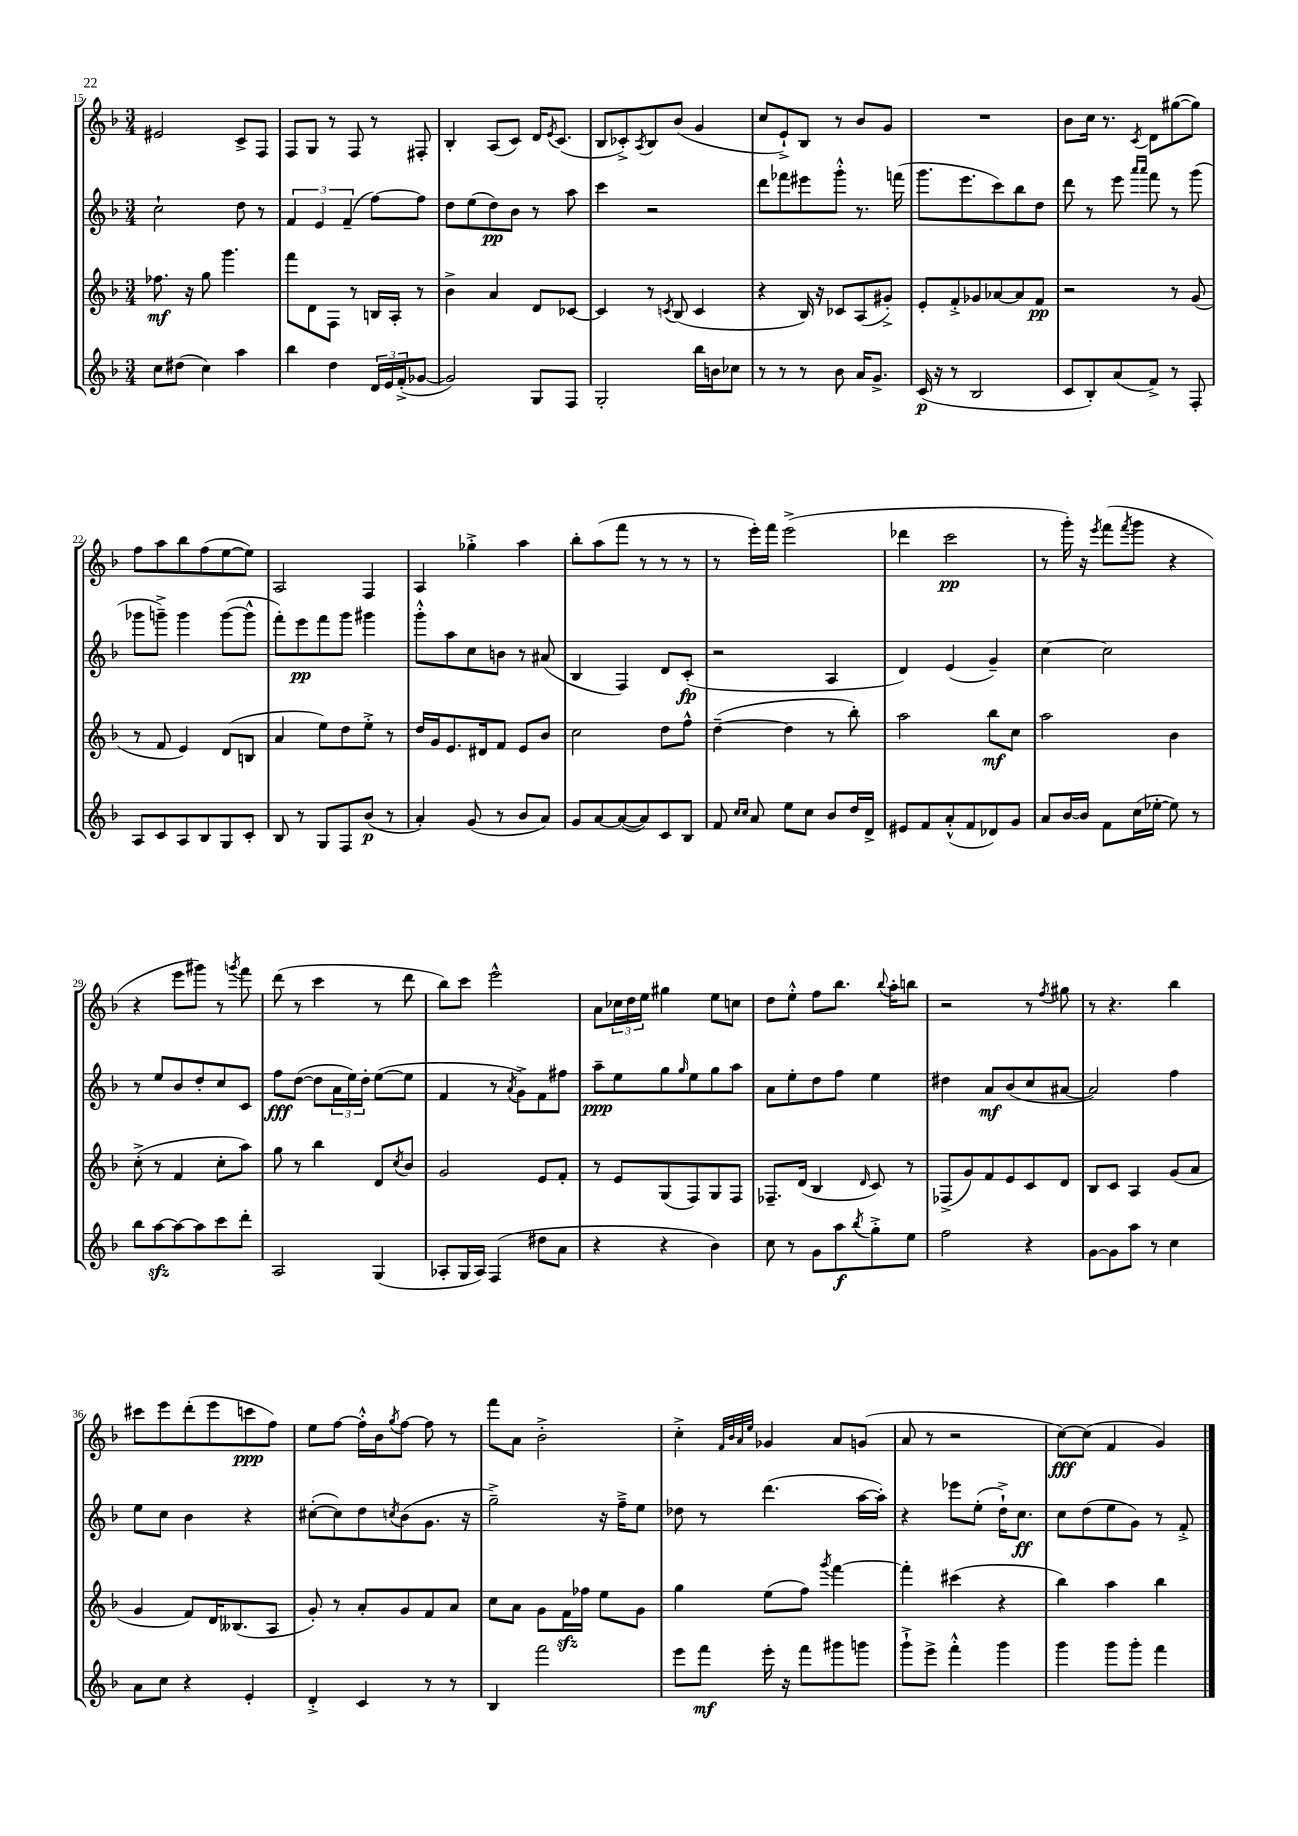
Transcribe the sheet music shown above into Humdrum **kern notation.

**kern	**dynam	**kern	**dynam	**kern	**dynam	**kern	**dynam
*part4	*part4	*part3	*part3	*part2	*part2	*part1	*part1
*staff4	*staff4	*staff3	*staff3	*staff2	*staff2	*staff1	*staff1
*clefG2	*	*clefG2	*	*clefG2	*	*clefG2	*
*k[b-]	*	*k[b-]	*	*k[b-]	*	*k[b-]	*
*M3/4	*	*M3/4	*	*M3/4	*	*M3/4	*
=15	=15	=15	=15	=15	=15	=15	=15
8cc\L	.	8.ff-X\	mf	2cc`\	.	2e#X/	.
(8dd#X\J	.	.	.	.	.	.	.
.	.	16r	.	.	.	.	.
4cc\)	.	8gg\	.	.	.	.	.
.	.	4.ggg\	.	.	.	.	.
4aa\	.	.	.	8dd\	.	8c^/L	.
.	.	.	.	8r	.	8F/J	.
=16	=16	=16	=16	=16	=16	=16	=16
4bb-\	.	8fff\L	.	6f/	.	8F/L	.
.	.	8d\	.	.	.	8G/J	.
.	.	.	.	6e/	.	.	.
4dd\	.	8F\J	.	.	.	8r	.
.	.	.	.	(6f~/	.	.	.
.	.	8r	.	.	.	8F/	.
24d/LL	.	16Bn/LL	.	[8ff\L)	.	8r	.
24e/	.	.	.	.	.	.	.
.	.	16A'/JJ	.	.	.	.	.
(24f'^/J	.	.	.	.	.	.	.
[8g-X/J	.	8r	.	8ff\J]	.	8F#X'/	.
=17	=17	=17	=17	=17	=17	=17	=17
2g-/])	.	4b-^\	.	8dd\L	.	4B-'/	.
.	.	.	.	(8ee\	.	.	.
.	.	4a/	.	8dd\)	pp	(8A/L	.
.	.	.	.	8b-\J	.	8c/J)	.
8G/L	.	8d/L	.	8r	.	16d/KL	.
.	.	.	.	.	.	8qe/	.
.	.	.	.	.	.	(8.c/J	.
8F/J	.	[8c-X/J	.	8aa\	.	.	.
=18	=18	=18	=18	=18	=18	=18	=18
2G'/	.	4c-/]	.	4ccc\	.	8B-/L	.
.	.	.	.	.	.	8c-X'^/)	.
.	.	.	.	.	.	8qA/	.
.	.	8r	.	2r	.	8B-/	.
.	.	8qcn/	.	.	.	.	.
.	.	(8B-/	.	.	.	(8b-/J	.
16bb-\LL	.	4c/	.	.	.	4g/	.
16bn\J	.	.	.	.	.	.	.
8cc-X\J	.	.	.	.	.	.	.
=19	=19	=19	=19	=19	=19	=19	=19
8r	.	4r	.	8ddd\L	.	8cc/L	.
8r	.	.	.	8fff-X\	.	8e`^/)	.
8r	.	16B-/)	.	8eee#X\	.	8B-/J	.
.	.	16r	.	.	.	.	.
8b-\	.	8c-X/L	.	8ggg'^^\J	.	8r	.
16a/KL	.	(8A/	.	8.r	.	8b-/L	.
8.g^/J	.	.	.	.	.	.	.
.	.	8g#X'^/J)	.	.	.	8g/J	.
.	.	.	.	(16fffn\	.	.	.
=20	=20	=20	=20	=20	=20	=20	=20
(16c/	p	8e'/L	.	8.ggg\L	.	2.r	.
16r	.	.	.	.	.	.	.
8r	.	8f'^/	.	.	.	.	.
.	.	.	.	8.eee\	.	.	.
2B-/	.	8g-X/	.	.	.	.	.
.	.	[8a-X/	.	8ccc\)	.	.	.
.	.	8a-/]	.	8bb-\	.	.	.
.	.	8f/J	pp	8dd\J	.	.	.
=21	=21	=21	=21	=21	=21	=21	=21
8c/L	.	2r	.	8ddd\	.	8b-\L	.
8B-'/)	.	.	.	8r	.	16cc\Jk	.
.	.	.	.	.	.	8.r	.
(8a/	.	.	.	8eee\	.	.	.
.	.	.	.	16qqaaa/LL	.	.	.
.	.	.	.	16qqaaa/JJ	.	8qc/	.
8f^/J)	.	.	.	8fff\	.	8d\L	.
8r	.	8r	.	8r	.	([8gg#X\	.
8F'/	.	(8g/	.	(8ggg\	.	8gg#\J])	.
!!LO:LB:g=z
=22	=22	=22	=22	=22	=22	=22	=22
8A/L	.	8r	.	8ggg-X\L	.	8ff\L	.
8c/	.	8f/	.	8gggn~^\J)	.	8aa\	.
8A/	.	4e/)	.	4ggg\	.	8bb-\	.
8B-/	.	.	.	.	.	(8ff\	.
8G/	.	(8d/L	.	([8ggg\L	.	[8ee\	.
8c'/J	.	8Bn/J	.	8ggg^^\J]	.	8ee\J])	.
=23	=23	=23	=23	=23	=23	=23	=23
8B-/	.	4a/	.	8fff'\L)	.	2A/	.
8r	.	.	.	8eee\	pp	.	.
8G/L	.	8ee\L)	.	8fff\	.	.	.
8F/	.	8dd\	.	8ggg\J	.	.	.
(8b-/J	p	8ee'^\J	.	4ggg#X\	.	4F/	.
8r	.	8r	.	.	.	.	.
=24	=24	=24	=24	=24	=24	=24	=24
4a'/)	.	16dd/LL	.	8ggg'^^\L	.	4A/	.
.	.	16g/J	.	.	.	.	.
.	.	8.e/	.	8aa\	.	.	.
(8g/	.	.	.	8cc\	.	4gg-X'^\	.
.	.	16d#X/k	.	.	.	.	.
8r	.	8f/J	.	8bn\J	.	.	.
8b-/L	.	8e/L	.	8r	.	4aa\	.
8a/J)	.	8b-/J	.	(8a#X/	.	.	.
=25	=25	=25	=25	=25	=25	=25	=25
8g/L	.	2cc\	.	4B-/	.	8bb-'\L	.
[8a/	.	.	.	.	.	(8aa\	.
(8a/_	.	.	.	4F/)	.	8fff\J	.
8a/])	.	.	.	.	.	8r	.
8c/	.	8dd\L	.	8d/L	.	8r	.
8B-/J	.	8ff^^\J	.	(8c'/J	fp	8r	.
=26	=26	=26	=26	=26	=26	=26	=26
8f/	.	([4dd~\	.	2r	.	8r	.
16qqcc/LL	.	.	.	.	.	.	.
16qqcc/JJ	.	.	.	.	.	.	.
8a/	.	.	.	.	.	16eee'\LL)	.
.	.	.	.	.	.	16fff\JJ	.
8ee\L	.	4dd\]	.	.	.	(2eee^\	.
8cc\J	.	.	.	.	.	.	.
8b-/L	.	8r	.	4A/	.	.	.
16dd/L	.	8bb-'\)	.	.	.	.	.
16d^/JJ	.	.	.	.	.	.	.
=27	=27	=27	=27	=27	=27	=27	=27
8e#X/L	.	2aa\	.	4d/)	.	4ddd-X\	.
8f/	.	.	.	.	.	.	.
(8a'^^/	.	.	.	(4e/	.	2ccc\	pp
8f/	.	.	.	.	.	.	.
8d-X/)	.	8bb-\L	mf	4g~/)	.	.	.
8g/J	.	8cc\J	.	.	.	.	.
=28	=28	=28	=28	=28	=28	=28	=28
8a/L	.	2aa\	.	[4cc\	.	8r	.
[16b-/L	.	.	.	.	.	16ggg'\)	.
16b-/JJ]	.	.	.	.	.	16r	.
.	.	.	.	.	.	8qeee/	.
8f\L	.	.	.	2cc\]	.	(8fff\L	.
.	.	.	.	.	.	8qfff/	.
(16cc\L	.	.	.	.	.	8ggg\J	.
[16ee-X'\JJ	.	.	.	.	.	.	.
8ee-\])	.	4b-\	.	.	.	4r	.
8r	.	.	.	.	.	.	.
!!LO:LB:g=z
=29	=29	=29	=29	=29	=29	=29	=29
8bb-\L	.	(8cc'^\	.	8r	.	4r	.
[8aazz\	.	8r	.	8ee/L	.	.	.
8aa\_	.	4f/	.	8b-/	.	8eee\L	.
8aa\]	.	.	.	8dd'/	.	8ggg#X\J)	.
8ccc\	.	8cc'\L	.	8cc/	.	8r	.
.	.	.	.	.	.	8qgggn/	.
8ddd'\J	.	8aa\J)	.	8c/J	.	8fff\	.
=30	=30	=30	=30	=30	=30	=30	=30
2A/	.	8gg\	.	8ff\L	fff	(8ddd\	.
.	.	8r	.	([8dd\J	.	8r	.
.	.	4bb-\	.	8dd\L]	.	4ccc\	.
.	.	.	.	24a\L	.	.	.
.	.	.	.	24ee\)	.	.	.
.	.	.	.	24dd'\JJ	.	.	.
(4G/	.	8d/L	.	([8ee\L	.	8r	.
.	.	8qcc/	.	.	.	.	.
.	.	8b-/J	.	8ee\J]	.	8ddd\	.
=31	=31	=31	=31	=31	=31	=31	=31
8A-X'/L	.	2g/	.	4f/	.	8bb-\L)	.
16G/L	.	.	.	.	.	8ccc\J	.
16A-/JJ)	.	.	.	.	.	.	.
(4F/	.	.	.	8r	.	2eee^^\	.
.	.	.	.	8qa/	.	.	.
.	.	.	.	8g^\L)	.	.	.
8dd#X\L	.	8e/L	.	8f\	.	.	.
8a\J	.	8f'/J	.	8ff#X\J	.	.	.
=32	=32	=32	=32	=32	=32	=32	=32
4r	.	8r	.	8aa~\L	ppp	8a\L	.
.	.	8e/L	.	8ee\	.	24cc-X\L	.
.	.	.	.	.	.	24dd\	.
.	.	.	.	.	.	24ee\JJ	.
4r	.	(8G/	.	8gg\	.	4gg#X\	.
.	.	.	.	16qqgg/	.	.	.
.	.	8F/)	.	8ee\	.	.	.
4b-\)	.	8G/	.	8gg\	.	8ee\L	.
.	.	8F/J	.	8aa\J	.	8ccn\J	.
=33	=33	=33	=33	=33	=33	=33	=33
8cc\	.	8.F-X~/L	.	8a\L	.	8dd\L	.
8r	.	.	.	8ee'\	.	8ee'^^\J	.
.	.	(16d/Jk	.	.	.	.	.
8g\L	.	4B-/	.	8dd\	.	8ff\L	.
8aa\	f	.	.	8ff\J	.	8.bb-\J	.
8qbb-/	.	16qqd/	.	.	.	.	.
8gg'^\	.	8c/)	.	4ee\	.	.	.
.	.	.	.	.	.	8qqbb-/	.
.	.	.	.	.	.	16aa'\KL	.
8ee\J	.	8r	.	.	.	8bbn\J	.
=34	=34	=34	=34	=34	=34	=34	=34
2ff\	.	(8F-X^/L	.	4dd#X\	.	2r	.
.	.	8g/)	.	.	.	.	.
.	.	8f/	.	8a/L	mf	.	.
.	.	8e/	.	(8b-/	.	.	.
4r	.	8c/	.	8cc/	.	8r	.
.	.	.	.	.	.	8qff/	.
.	.	8d/J	.	[8a#X/J	.	8gg#X\	.
=35	=35	=35	=35	=35	=35	=35	=35
[8g\L	.	8B-/L	.	2a#/])	.	8r	.
8g\]	.	8c/J	.	.	.	4.r	.
8aa\J	.	4A/	.	.	.	.	.
8r	.	.	.	.	.	.	.
4cc\	.	(8g/L	.	4ff\	.	4bb-\	.
.	.	8a/J	.	.	.	.	.
!!LO:LB:g=z
=36	=36	=36	=36	=36	=36	=36	=36
8a\L	.	4g/	.	8ee\L	.	8ccc#X\L	.
8cc\J	.	.	.	8cc\J	.	8eee\	.
4r	.	8f/L)	.	4b-\	.	(8ddd'\	.
.	.	16d/K	.	.	.	8eee\	.
.	.	(8.B--X/	.	.	.	.	.
4e'/	.	.	.	4r	.	8cccn\	ppp
.	.	8A/J	.	.	.	8ff\J)	.
=37	=37	=37	=37	=37	=37	=37	=37
4d'^/	.	8g'/)	.	([8cc#X'\L	.	8ee\L	.
.	.	8r	.	8cc#\])	.	[8ff\J	.
4c/	.	8a'/L	.	8dd\	.	16ff'^^\LL]	.
.	.	.	.	.	.	16b-\J	.
.	.	.	.	8qccn/	.	8qgg/	.
.	.	8g/	.	(8b-\	.	[8ff\J	.
8r	.	8f/	.	8.g\J	.	8ff\]	.
8r	.	8a/J	.	.	.	8r	.
.	.	.	.	16r	.	.	.
=38	=38	=38	=38	=38	=38	=38	=38
4B-/	.	8cc\L	.	2gg~^\)	.	8fff\L	.
.	.	8a\J	.	.	.	8a\J	.
2fff\	.	8g\L	.	.	.	2b-'^\	.
.	.	16fzz\L	.	.	.	.	.
.	.	16ff-X\JJ	.	.	.	.	.
.	.	8ee\L	.	16r	.	.	.
.	.	.	.	16ff~^\KL	.	.	.
.	.	8g\J	.	8ee\J	.	.	.
=39	=39	=39	=39	=39	=39	=39	=39
8eee\L	.	4gg\	.	8dd-X\	.	4cc'^\	.
8fff\J	mf	.	.	8r	.	.	.
.	.	.	.	.	.	32qqf/LLL	.
.	.	.	.	.	.	32qqb-/	.
.	.	.	.	.	.	32qqa/	.
.	.	.	.	.	.	32qqee/JJJ	.
16eee'\	.	(8ee\L	.	(4.ddd\	.	4g-X/	.
16r	.	.	.	.	.	.	.
8fff\L	.	8ff\J)	.	.	.	.	.
.	.	8qggg/	.	.	.	.	.
8ggg#X\	.	[4fff\	.	.	.	8a/L	.
8gggn\J	.	.	.	[16aa\LL	.	(8gn/J	.
.	.	.	.	16aa'\JJ])	.	.	.
=40	=40	=40	=40	=40	=40	=40	=40
8ggg`^\L	.	4fff'\]	.	4r	.	8a/	.
8eee^\J	.	.	.	.	.	8r	.
4fff'^^\	.	(4ccc#X\	.	8eee-X\L	.	2r	.
.	.	.	.	(8ee'\J	.	.	.
4ggg\	.	4r	.	16dd`^\KL)	.	.	.
.	.	.	.	8.cc\J	ff	.	.
=41	=41	=41	=41	=41	=41	=41	=41
4ggg\	.	4bb-\)	.	8cc\L	.	[8cc\L)	fff
.	.	.	.	(8dd\	.	(8cc\J]	.
8ggg\L	.	4aa\	.	8ee\	.	4f/	.
8ggg'\J	.	.	.	8g\J)	.	.	.
4fff\	.	4bb-\	.	8r	.	4g/)	.
.	.	.	.	8f'^/	.	.	.
==	==	==	==	==	==	==	==
*-	*-	*-	*-	*-	*-	*-	*-
